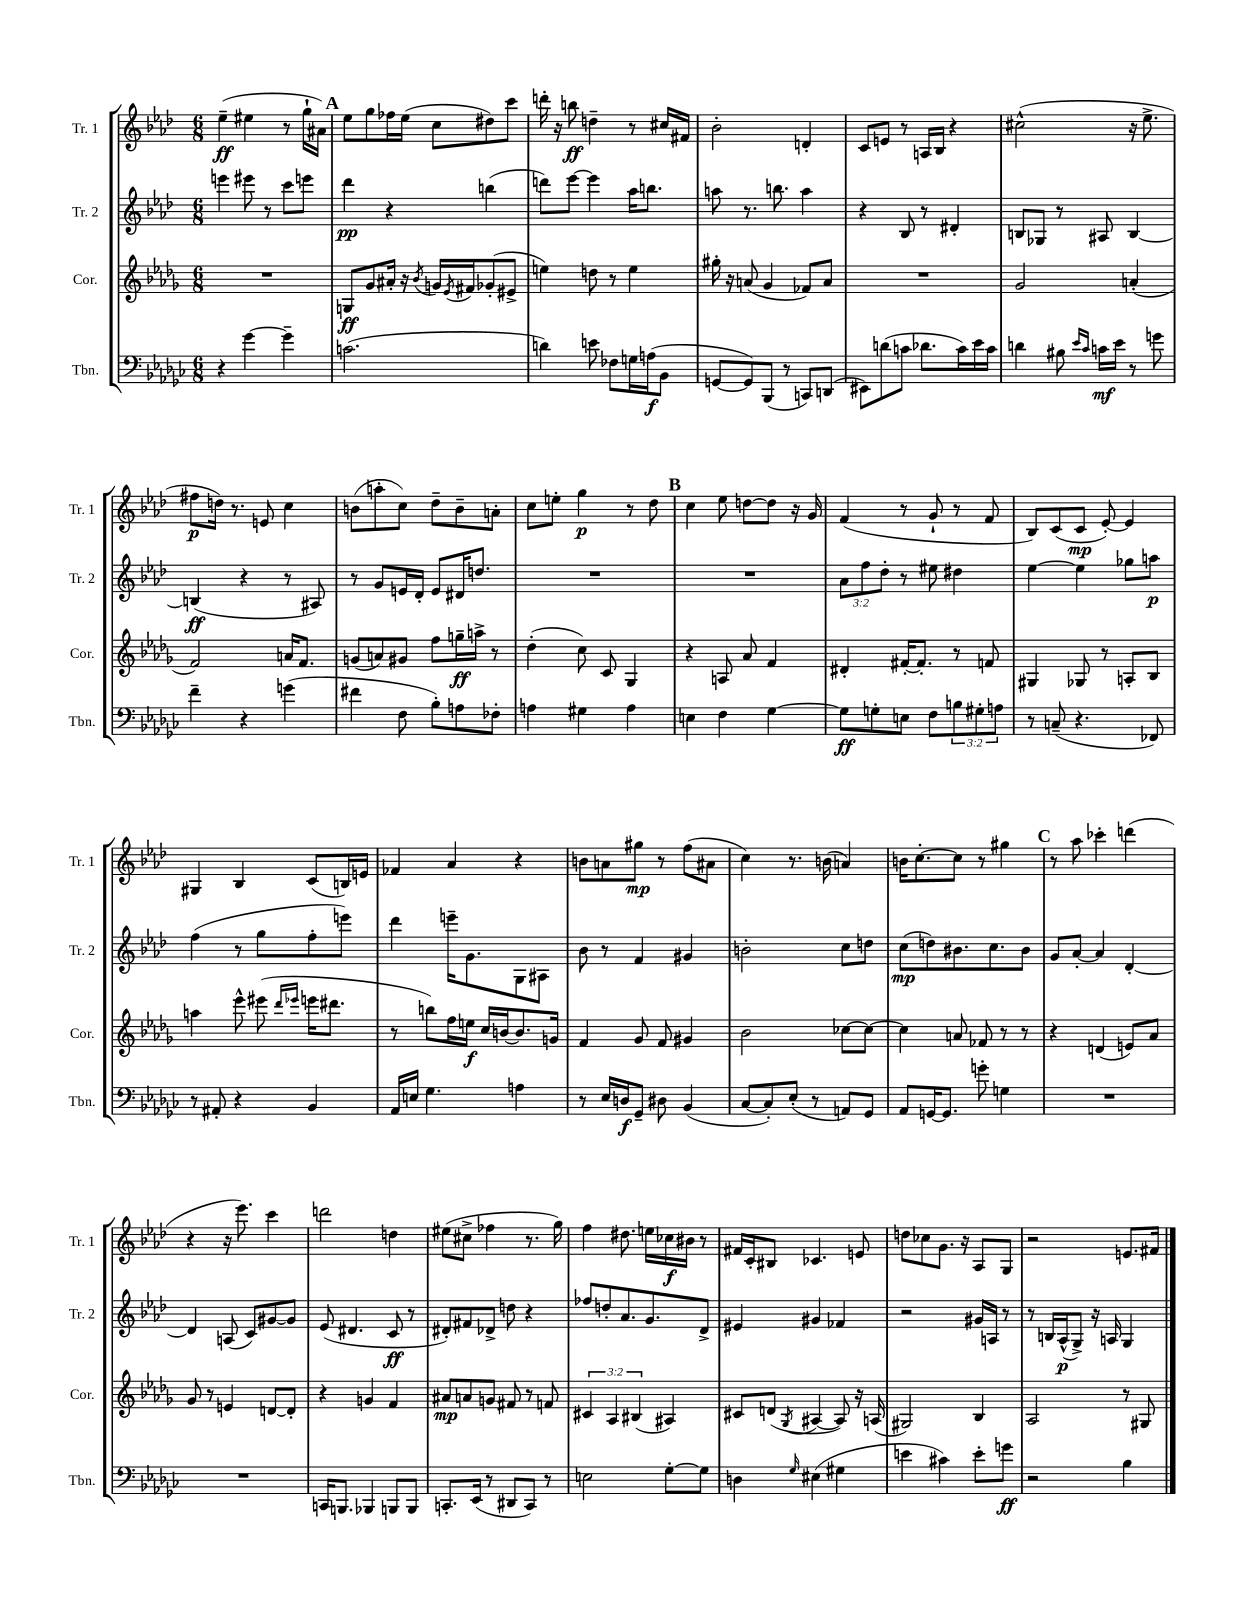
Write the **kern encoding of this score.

**kern	**kern	**kern	**kern
*staff4	*staff3	*staff2	*staff1
*clefF4	*clefG2	*clefG2	*clefG2
*k[b-e-a-d-g-c-]	*k[b-e-a-d-g-]	*k[b-e-a-d-]	*k[b-e-a-d-]
*M6/8	*M6/8	*M6/8	*M6/8
4r	2.r	4eee	(4ee-~
[4g-	.	8eee#	4ee#
.	.	8r	.
4g-~]	.	8ccc	8r
.	.	8eee	16gg`
.	.	.	16a#)
=	=	=	=
(2.c	8G	4ddd-	8ee-
.	8g-	.	8gg
.	16a#'	4r	16ff-
.	16r	.	(16ee-
.	8qb-	.	.
.	16g	.	8cc
.	8qe-	.	.
.	16f#	.	.
.	(8g-'	(4bb	8dd#)
.	8e#^	.	8ccc
=	=	=	=
4d)	4ee)	8ddd)	16ddd'
.	.	.	16r
.	.	[8eee-	8bb
8e	8dd	4eee-]	4dd~
8F-	8r	.	.
16G	4ee	16aa-	8r
(16A	.	8.bb	.
8BB-	.	.	16cc#
.	.	.	16f#
=	=	=	=
[8GG	16gg#'	8aa	2b-'
.	16r	.	.
8GG])	(8a	8.r	.
(8BBB-	4g-	.	.
.	.	8.bb	.
8r	.	.	.
8CC)	8f-)	4aa	4d'
(8DD	8a	.	.
=	=	=	=
8EE#)	2.r	4r	8c
(8d	.	.	8e
8c	.	8B-	8r
8.d-	.	8r	16A
.	.	.	16B-
.	.	4d#'	4r
16c)	.	.	.
16e-	.	.	.
16c	.	.	.
=	=	=	=
4d	2g-	8B	(2cc#^^
.	.	8G-	.
8B#	.	8r	.
16qqe-	.	.	.
16qqc-	.	.	.
16c	.	8A#	.
16e-	.	.	.
8r	(4a'	[4B	16r
.	.	.	8.ee-^
8g	.	.	.
=	=	=	=
4f~	2f)	(4B]	8ff#
.	.	.	16dd)
.	.	.	8.r
4r	.	4r	.
.	.	.	8e
(4g	16a	8r	4cc
.	8.f	.	.
.	.	8A#)	.
=	=	=	=
4f#	(8g	8r	(8b
.	8a)	8g	8aa'
8F	8g#	16e	8cc)
.	.	16d-'	.
8B-')	8ff	8e	8dd-~
8A	16gg~	16d#	8b~
.	16aa^	8.dd	.
8F-'	8r	.	8a'
=	=	=	=
4A	(4dd-'	2.r	8cc
.	.	.	8ee'
4G#	8cc)	.	4gg
.	8c	.	.
4A	4G-	.	8r
.	.	.	8dd-
=	=	=	=
4E	4r	2.r	4cc
4F	8A	.	8ee-
.	8a-	.	[8dd
[4G-	4f	.	8dd]
.	.	.	16r
.	.	.	16g
=	=	=	=
8G-]	4d#'	12a-	(4f
.	.	12ff	.
8G'	.	.	.
.	.	12dd-'	.
8E	[16f#'	8r	8r
.	8.f#']	.	.
8F	.	8ee#	8g`
12B	8r	4dd#	8r
12G#'	.	.	.
.	8f	.	8f
12A	.	.	.
=	=	=	=
8r	4G#	[4ee-	8B-)
(8C~	.	.	(8c
4.r	8G-	4ee-]	8c
.	8r	.	[8e-')
.	8A'	8gg-	4e-]
8FF-)	8B-	8aa	.
=	=	=	=
8r	4aa	(4ff	4G#
8AA#'	.	.	.
4r	8eee-^^	8r	4B-
.	(8eee#	8gg	.
.	16qqddd-	.	.
.	16qqeee-	.	.
4BB-	16eee	8ff'	(8c
.	8.ddd#	.	.
.	.	8eee)	16B)
.	.	.	16e
=	=	=	=
16AA-	8r	4ddd-	4f-
16E	.	.	.
4.G-	8bb)	.	.
.	16ff	16eee~	4a-
.	16ee	8.g	.
.	16cc	.	.
.	[16b	.	.
4A	8.b]	8G	4r
.	.	8A#	.
.	16g	.	.
=	=	=	=
8r	4f	8b-	8b
16E-	.	8r	8a
16D	.	.	.
8GG-~	8g-	4f	8gg#
8D#	8f	.	8r
(4BB-	4g#	4g#	(8ff
.	.	.	8a#
=	=	=	=
[8C-	2b-	2b'	4cc)
8C-'])	.	.	.
(8E-'	.	.	8.r
8r	.	.	.
.	.	.	(16b
8AA)	[8cc-	8cc	4a)
8GG-	8cc-_	8dd	.
=	=	=	=
8AA-	4cc-]	(8cc	16b
.	.	.	[8.cc'
[16GG	.	8dd)	.
8.GG]	.	.	.
.	8a	8.b#	8cc]
8g'	8f-	.	8r
.	.	8.cc	.
4G	8r	.	4gg#
.	8r	8b#	.
=	=	=	=
2.r	4r	8g	8r
.	.	[8a-'	8aa-
.	(4d	4a-]	4ccc-'
.	8e)	[4d-'	(4ddd
.	8a-	.	.
=	=	=	=
2.r	8g-	4d-]	4r
.	8r	.	.
.	4e	(8A	16r
.	.	.	8.eee-)
.	.	8c)	.
.	[8d	[8g#	4ccc
.	8d']	8g#]	.
=	=	=	=
16CC	4r	(8e-	2ddd
8.BBB	.	.	.
.	.	4.d#	.
4BBB-	4g	.	.
8BBB	4f	8c	4dd
8BBB	.	8r	.
=	=	=	=
8.CC'	8a#	8d#')	(8ee#
.	8a	8f#	8cc#^
(16EE-	.	.	.
8r	8g	8d-^	4ff-
8DD#	8f#	8dd	.
8CC)	8r	4r	8.r
8r	8f	.	.
.	.	.	16gg)
=	=	=	=
2E	6c#	8ff-	4ff
.	.	8dd'	.
.	6A-	.	.
.	.	8.a-	8.dd#
.	(6B#	.	.
.	.	8.g	16ee
[8G-'	4A#)	.	16cc-
.	.	.	16b#
8G-]	.	8d-^	8r
=	=	=	=
4D	8c#	4e#	16f#
.	.	.	16c'
.	(8d	.	8B#
16qqG-	8qG-	.	.
(4E#	[4A#	4g#	4.c-
4G#	8A#])	4f-	.
.	16r	.	8e
.	(16A	.	.
=	=	=	=
4e	2G#)	2r	8dd
.	.	.	8cc-
4c#)	.	.	8.g
.	.	.	16r
8e'	4B-	16g#	8A-
.	.	16A	.
8g	.	8r	8G
=	=	=	=
2r	2A-	8r	2r
.	.	16B	.
.	.	(16A-^^	.
.	.	8G^)	.
.	.	16r	.
.	.	16A	.
4B-	8r	4G	8.e
.	8G#	.	.
.	.	.	16f#
==	==	==	==
*-	*-	*-	*-
